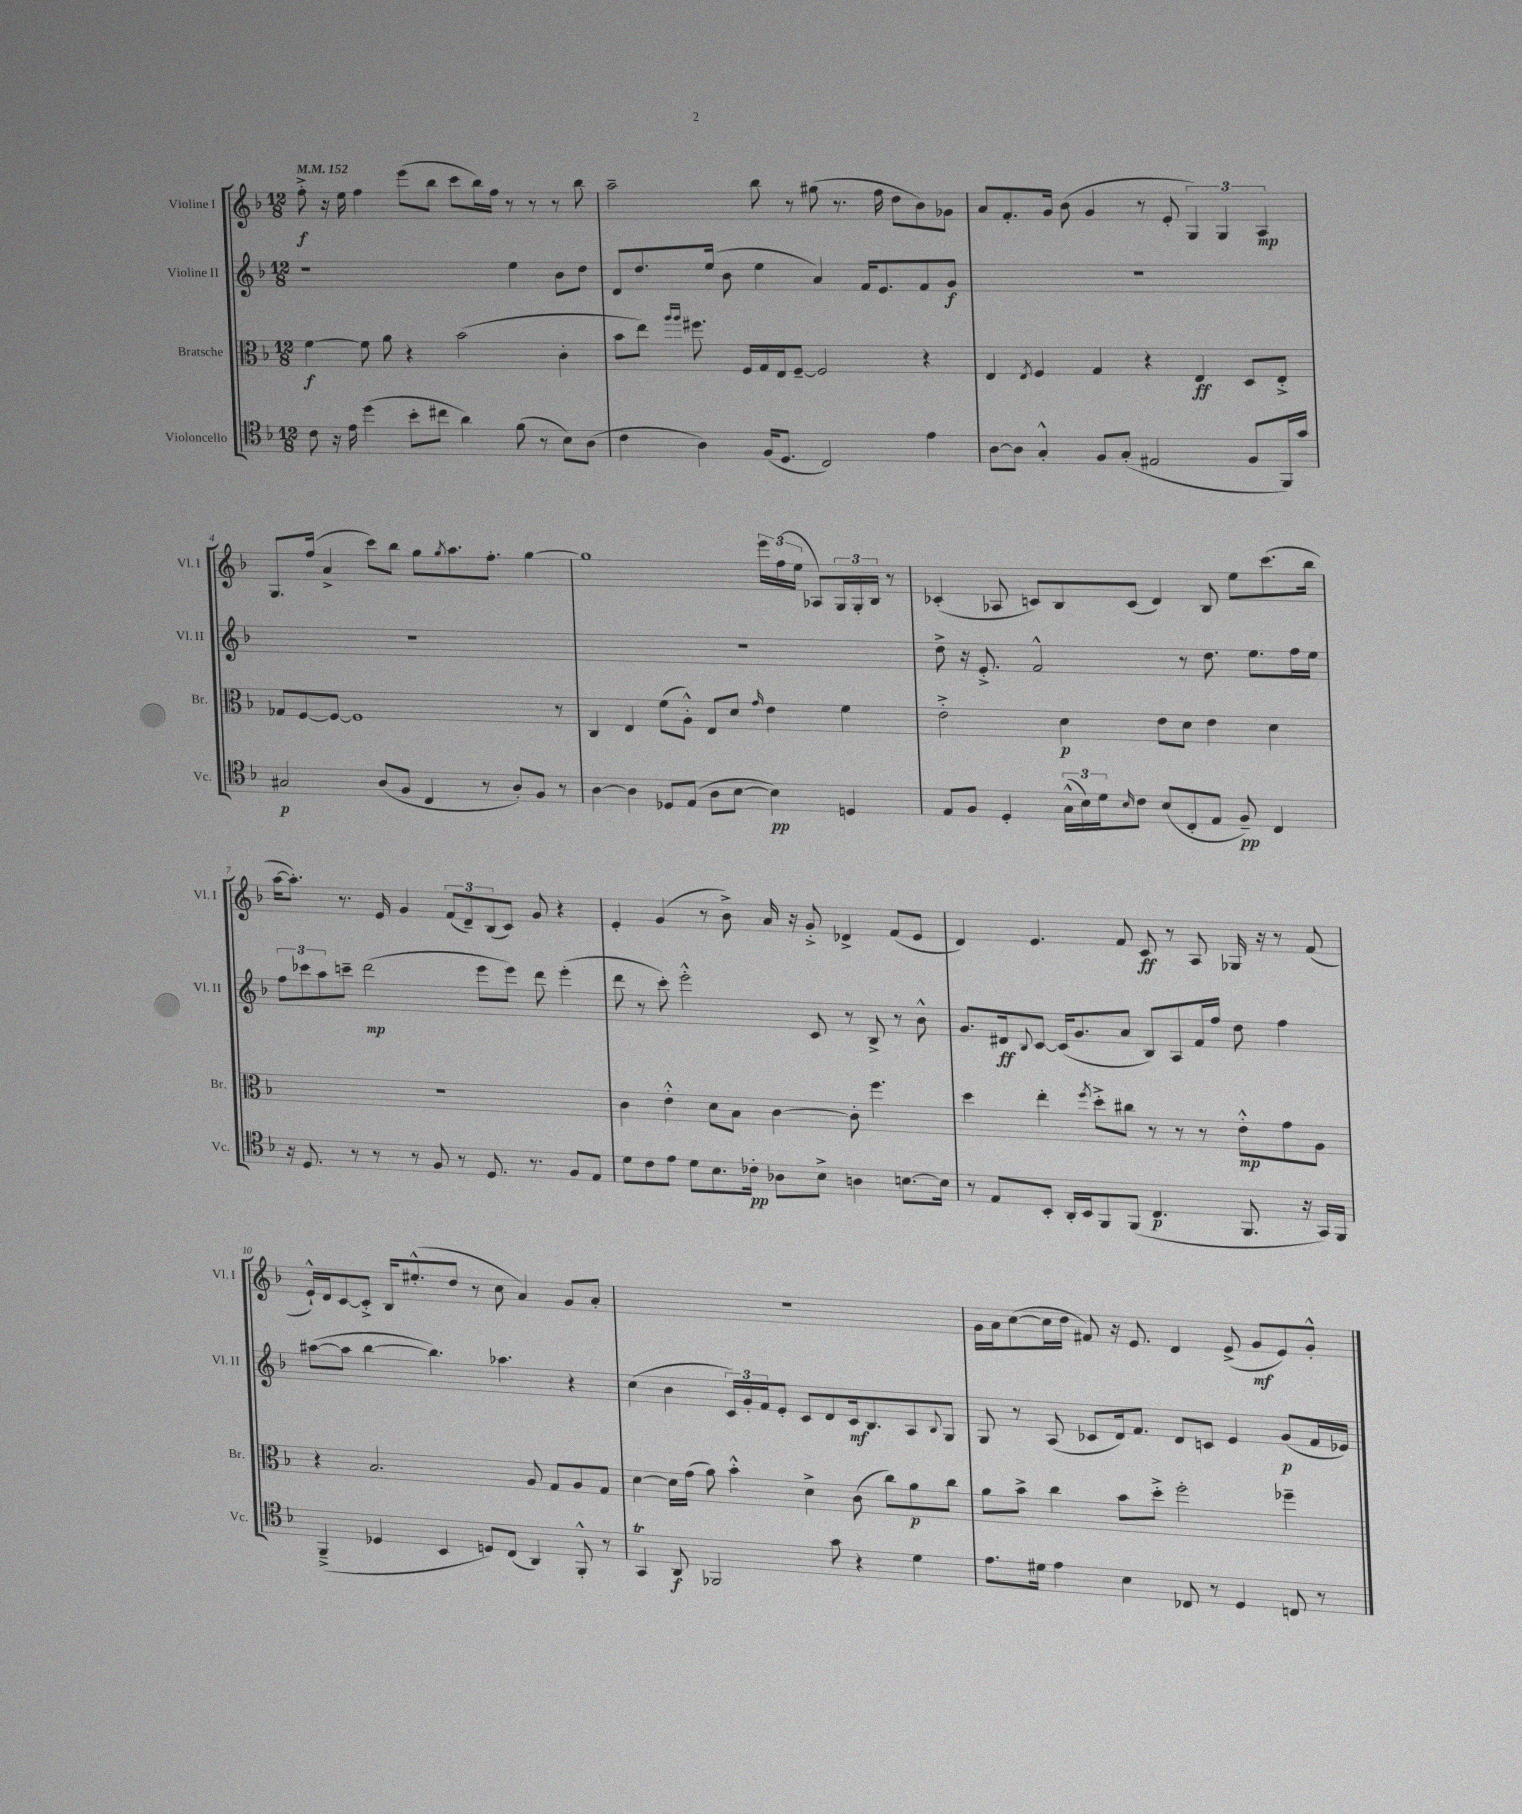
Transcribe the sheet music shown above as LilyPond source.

<<
\new StaffGroup <<
\new Staff = "s0" \with { instrumentName = "Violine I" shortInstrumentName = "Vl. I" } {
    \clef treble \key f \major \numericTimeSignature \time 12/8 \tempo 4 = 152
    f''8-.->\f r16 e''16 f''4 e'''8( bes''8 c'''8 bes''16) f''16 r8 r8 r8 bes''8 |
    a''2-- bes''8 r8 gis''8( r8. f''16 d''8 bes'8) ges'8 |
    a'8 f'8.-. g'16 bes'8( g'4 r8 e'8-. \tuplet 3/2 { g4) g4 a4\mp } |
    g8. f''16( a'4-> c'''8) bes''8 g''8 \acciaccatura { g''8 } a''8. f''8.-. g''4~ |
    g''1 \tuplet 3/2 { e'''16 f''16( e''16 } aes8) \tuplet 3/2 { g16 g16-. bes16 } r8 |
    ces'4-.( aes8 c'8) bes8 c'8( d'4) bes8 e''8 c'''8.( bes''16 |
    a''16~ a''8.-.) r8. e'16 g'4 \tuplet 3/2 { f'8( d'8--) bes8( } c'8) g'8 r4 |
    e'4-. g'4( r8 bes'8->) a'16 r16 g'8-.-> des'4-> f'8( e'8 |
    d'4) e'4. f'8 c'8\ff r8 a8 ges16 r16 r8 f'8( |
    e'16-!-^) d'16 c'8~ c'8-.-> bes16 eis''8.-.-^( d''8 r8 c''8 a'4) g'8 a'8-. |
    R1. |
    g'16 a'16 c''8~( c''16 d''16 fis'8) r16 e'8. d'4 e'8->( g'8\mf e'8) g'8-.-^ \bar "|." |
}
\new Staff = "s1" \with { instrumentName = "Violine II" shortInstrumentName = "Vl. II" } {
    \clef treble \key f \major \numericTimeSignature \time 12/8
    r1 e''4 bes'8 d''8 |
    d'8 d''8. e''16( bes'8 e''4 a'4) f'16 e'8. f'8 g'8\f |
    R1. |
    R1. |
    R1. |
    d''8-> r16 e'8.-.-> f'2-^ r8 d''8. e''8. f''16 e''16 |
    \tuplet 3/2 { f''8 ces'''8 a''8 } c'''8-- d'''2\mp( e'''8 e'''8) d'''8 e'''4-.( |
    d'''8 r8 c'''8-.) e'''2-.-^ c'8 r8 bes8-> r8 bes'8-^ |
    g'8. dis'16\ff \appoggiatura { bes8 } c'8~ c'16( g'8. a'8 bes8) a8 f'16 f''16 d''8 f''4 |
    ais''8~( ais''8 bes''4~ bes''4.) aes''4. r4 |
    c''4( bes'4 \tuplet 3/2 { c'16) g'16-. f'16 } e'8-. c'8 d'8 c'16\mf bes8. a8 \appoggiatura { bes8 } g8 |
    g8 r8 a8( ces'8 d'16) f'8. d'8 c'8 e'4 g'8\p( f'16 ees'16) \bar "|." |
}
\new Staff = "s2" \with { instrumentName = "Bratsche" shortInstrumentName = "Br." } {
    \clef alto \key f \major \numericTimeSignature \time 12/8
    f'4~\f f'8 a'8 r4 bes'2( c'4-. |
    bes'8 e''8) \grace { a''16 a''16 } fis''8. f16 g16 e16 f8~-- f2 r4 |
    e4 \acciaccatura { e8 } f4 g4 r4 e4\ff d8 e8-.-> |
    ges8 f8~ f8~ f1 r8 |
    c4 e4 f'8( a8-.-^) e8 d'8 \grace { g'16 } e'4 f'4 |
    e'2-.-> d'4\p e'8 d'8 e'4 d'4 |
    R1. |
    c'4 e'4-.-^ d'8 bes8 c'4~ c'8-. f''4. |
    d''4 e''4-. \acciaccatura { f''8 } d''8-.-> cis''8 r8 r8 r8 e'8-.-^\mp g'8 a8 |
    r4 bes2. a8 g8 a8 g8 |
    d'4~ d'16 g'16( a'8) bes'4-.-^ d'4-> c'8( c''8) a'8\p c''8 |
    a'8 bes'8-> c''4 bes'8 d''8-.-> f''2-. fes''4-- \bar "|." |
}
\new Staff = "s3" \with { instrumentName = "Violoncello" shortInstrumentName = "Vc." } {
    \clef tenor \key f \major \numericTimeSignature \time 12/8
    c'8 r16 e'16 d''4( bes'8-. cis''8 a'4) f'8( r8 bes8) a8( |
    c'4 a4) f16( d8. c2) e'4 |
    a8~ a8 g4-.-^ f8 g8-.( eis2 f8 f,16) g'16 |
    gis2\p a8( f8 c4 r8 a8-.) f8 r8 |
    a4~ a4 des8 e8( a8 bes8~ bes4\pp) d4 |
    e8 f8 d4-. \tuplet 3/2 { g16-^( bes16) d'16 } \grace { bes16 } c'8 bes8( c8-. e8 f8--\pp) c4 |
    r16 d8. r8 r8 r8 f8 r8 d8. r8. f8 e8 |
    d'8 c'8 e'8 d'8 bes8. ces'16-.\pp aes8 bes8-> a4 b8.~ b16 |
    r8 e8 bes,8-. a,16-. bes,16 f,8 f,8( c4.\p f,8. r16 g,16) f,16 |
    f,4--->( des4 bes,4 d8) c8( a,4) f,8-.-^ r8 |
    g,4\trill a,8\f fes,2 g'8 r4 d'4 |
    e'8. dis'16 e'4 bes4 ces8 r8 d4 c8 r8 \bar "|." |
}
>>
>>
